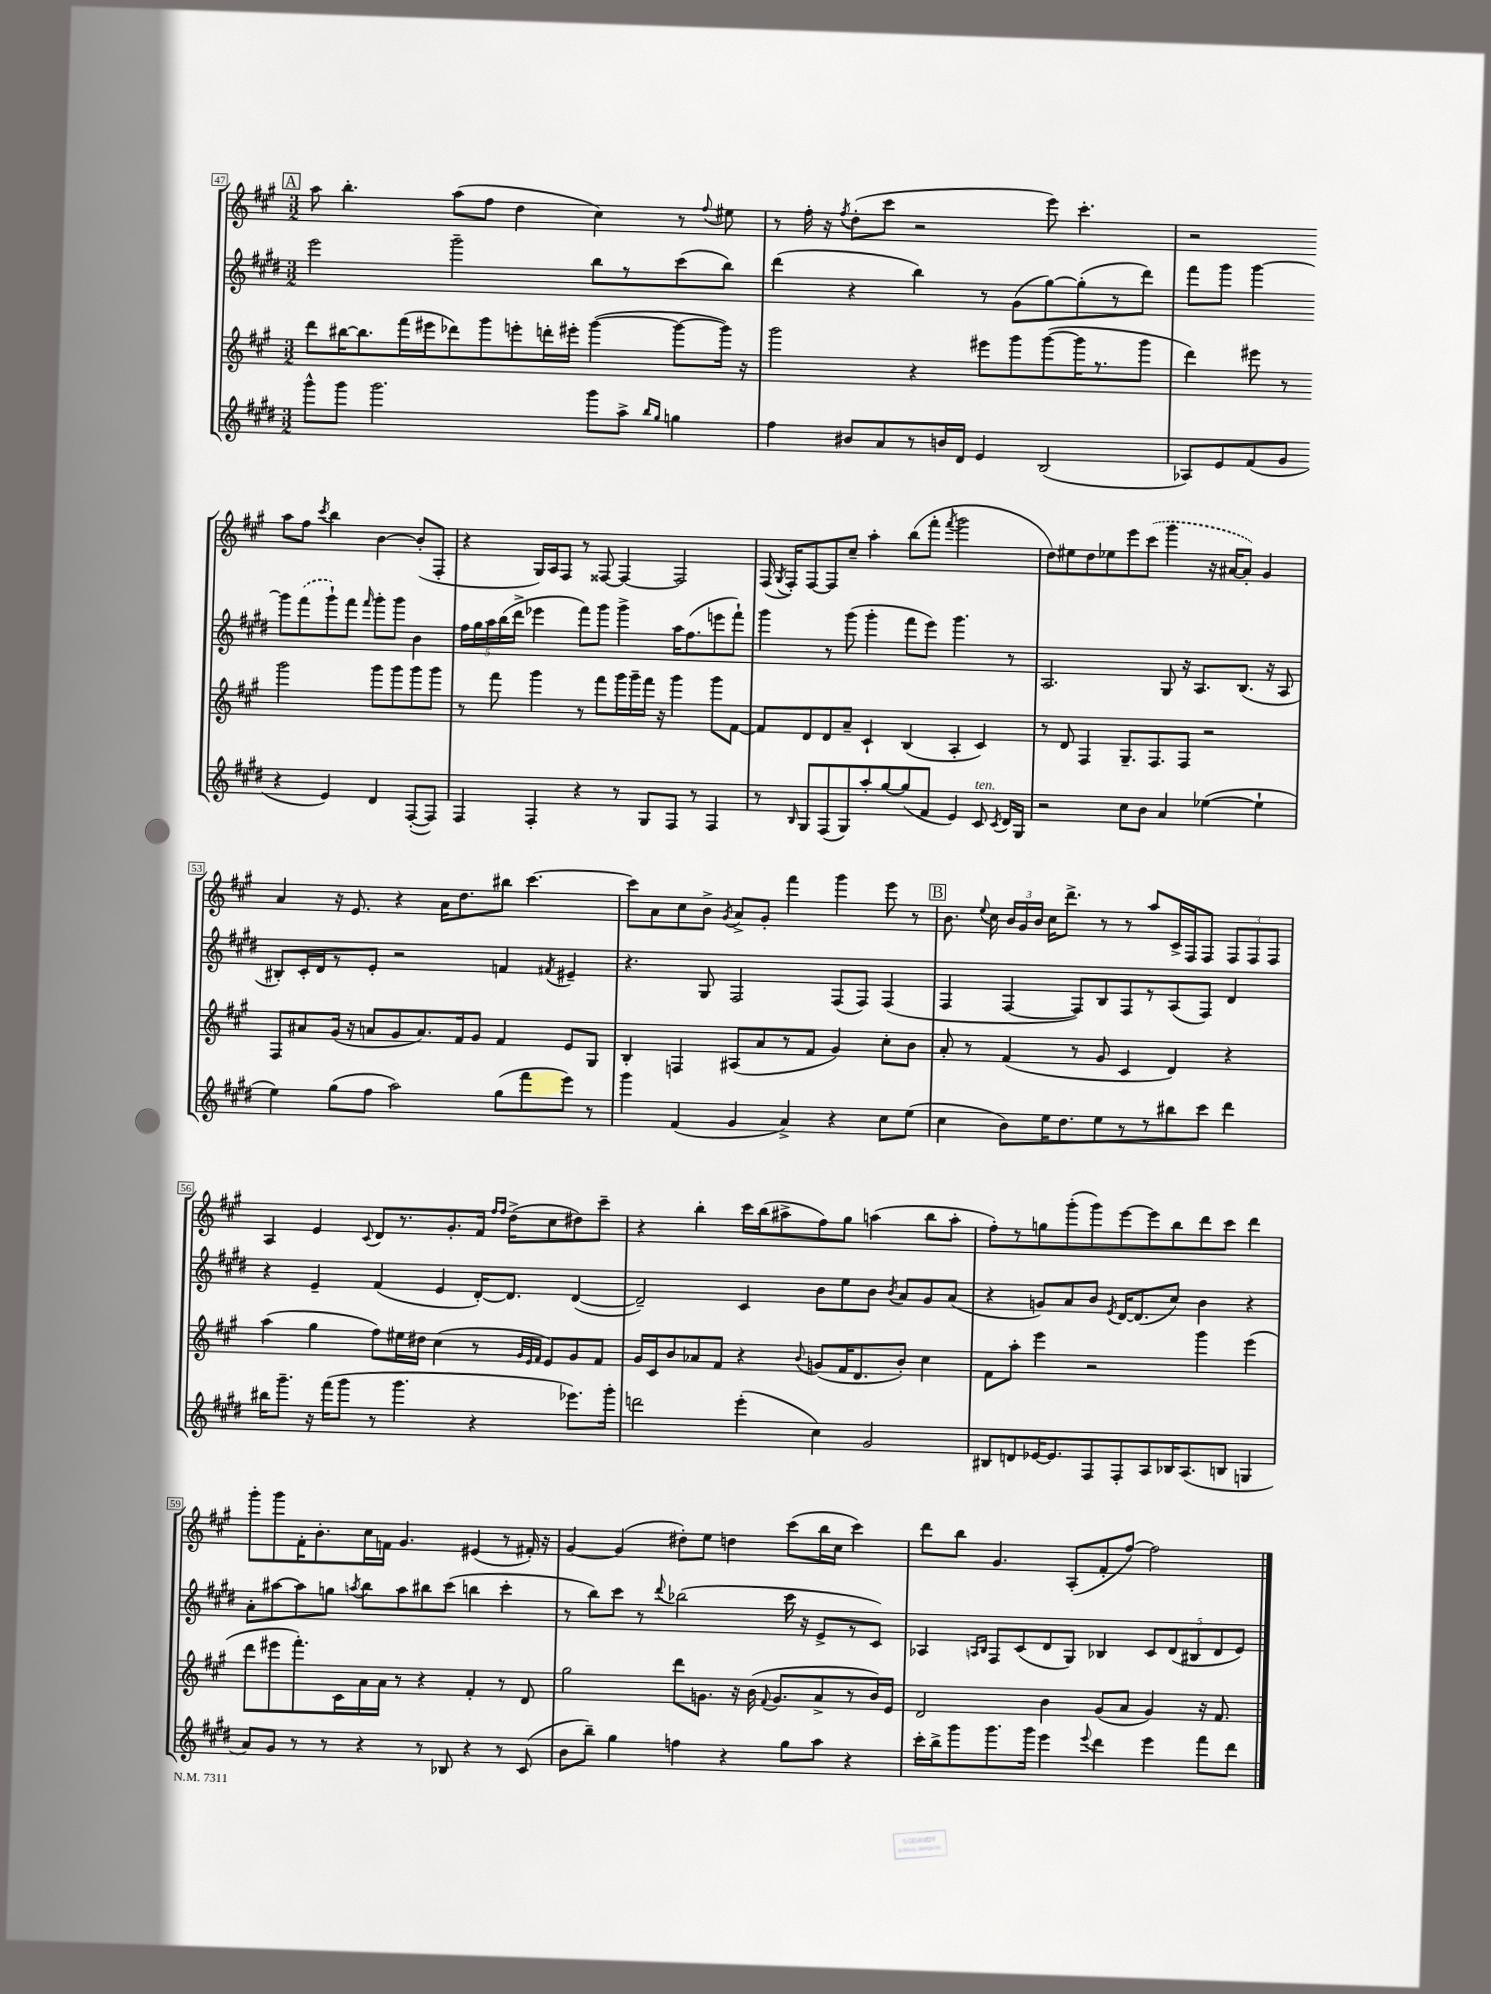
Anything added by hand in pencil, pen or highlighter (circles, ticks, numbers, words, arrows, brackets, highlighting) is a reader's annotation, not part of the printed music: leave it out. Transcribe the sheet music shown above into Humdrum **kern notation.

**kern	**kern	**kern	**kern
*staff4	*staff3	*staff2	*staff1
*clefG2	*clefG2	*clefG2	*clefG2
*k[f#c#g#d#]	*k[f#c#g#]	*k[f#c#g#d#]	*k[f#c#g#]
*M3/2	*M3/2	*M3/2	*M3/2
8ggg#^^	8ddd	2eee	8aa
8ggg#	[16bb#	.	4.bb'
.	8.bb#]	.	.
2.ggg#	.	.	.
.	(16fff#	.	.
.	16eee#	.	.
.	8ddd-)	2ggg#~	(8aa
.	8ggg#	.	8ff#
.	8eee'	.	4dd
.	16ddd'	.	.
.	16eee#'	.	.
8ggg#	([4ggg#	8bb	4cc#)
8aa^	.	8r	.
16qqbb	.	.	.
16qqgg#	.	.	.
4gg	8ggg#_	(8ccc#	8r
.	.	.	8qqff#
.	16ggg#])	8bb)	8ee#
.	16r	.	.
=	=	=	=
4ff#	2ggg#	(4ddd#	8r
.	.	.	16ff#'
.	.	.	16r
.	.	.	8qff#
8b#	.	4r	(8dd'
8a	.	.	8ccc#
8r	4r	4bb)	2r
16b	.	.	.
16d#	.	.	.
4e	8eee#	8r	.
.	8ggg#	(8g#	.
(2B	([8ggg#	[8gg#)	8eee)
.	16ggg#]	(8gg#']	4.ccc#'
.	8.r	.	.
.	.	8r	.
.	8ggg#	8ddd#)	.
=	=	=	=
8A-)	4ddd)	8fff#	2r
8e	.	8ggg#	.
(8f#	8eee#	[4ggg#	.
8g#	8r	.	.
4r	2ggg#	8ggg#]	8aa
.	.	(8fff#	8ff#
.	.	.	8qccc#
4e)	.	8ggg#`)	4bb
.	.	8fff#	.
.	.	16qqfff#	.
4d#	8ggg#	8ggg#'	[4b
.	8ggg#	8ggg#	.
([8F#'	8ggg#	4b	(8b']
8F#])	8ggg#	.	8F#'
=	=	=	=
4F#	8r	20ff#	4r
.	.	20gg#	.
.	.	20aa	.
.	8fff#	.	.
.	.	(20bb	.
.	.	20ddd#^	.
4F#'	4ggg#	4eee-	16G#)
.	.	.	16A
.	.	.	8F#
4r	8r	8fff#)	8r
.	8fff#	8ggg#	[8F##
8r	16ggg#	4ggg#^	4F##_
.	16ggg#~	.	.
8G#	16fff#	.	.
.	16r	.	.
8F#	4ggg#	16aa	2F##]
.	.	(8.ff#	.
8r	.	.	.
4F#	8ggg#	8eee	.
.	[8f#	8fff#`)	.
=	=	=	=
8r	8f#]	4ggg#	(16F#
.	.	.	8qG#
.	.	.	16F#')
16qqB	.	.	.
8G#	8d	.	[8F#
(8F#	8d	8r	8F#]
8G#)	8a~	(8ggg#	8cc#~
8aa'	4c#`	4ggg#'	4aa'
[8gg#	.	.	.
(8gg#]	(4B	8fff#	(8bb
8f#	.	8eee)	8fff#'
.	.	.	8qfff#
4e)	4A'	4.ggg#	2ggg#
8c#	4c#)	.	.
8qc#	.	.	.
16d#	.	8r	.
16G#	.	.	.
=	=	=	=
2r	8r	2.A	8dd)
.	8d	.	8ee#
.	4F#	.	8dd
.	.	.	8ee-
8cc#	8.G#~	.	8eee
8b	.	.	(8ccc#
.	8.F#	.	.
4a	.	8G#	4ggg#
.	8F#	16r	.
.	.	8.A	.
([4ee-	2r	.	16r
.	.	.	[16a#
.	.	(8.B	8a#'])
4ee-`]	.	.	4g#
.	.	16r	.
.	.	8A	.
=	=	=	=
4ee)	8F#	8B#')	4a
.	8a#	16c#'	.
.	.	16d#	.
(8gg#	(16g#	8r	16r
.	16r	.	8.e
8ff#	8a	8e'	.
2aa)	8g#	2r	4r
.	8.a)	.	.
.	.	.	16a
.	16f#	.	8.dd
.	8g#	.	.
(8gg#	4f#	4f	8bb#
8fff#	.	.	[4.ccc#
.	.	8qf#	.
8eee)	8e	4e#~	.
8r	8G#	.	.
=	=	=	=
4ggg#	4B'	4.r	8ccc#]
.	.	.	8a
(4f#	4F	.	8cc#
.	.	8G#	8b^
.	.	.	8qg#
4g#	(8A#	2F#	8a^
.	8a	.	8g#'
4a^)	8r	.	4fff#
.	8f#	.	.
4r	4g#)	(8F#	4ggg#
.	.	8F#)	.
8cc#	8cc#'	(4F#	8eee
(8ee	8b	.	8r
=	=	=	=
4cc#	8a'	4F#	8.b
.	8r	.	.
.	.	.	8qqee
.	.	.	16cc#
8b)	(4f#	[4F#	24b
.	.	.	24g#
.	.	.	24b
16ee	.	.	16cc#
8.dd#	.	.	8.ddd^
.	8r	8F#])	.
8ee	8g#	8B	8r
8r	4c#	8F#	8r
8r	.	8r	8aa
8bb#	4d)	(8A	16c#^
.	.	.	16F#
8ccc#	.	8F#)	8F#
4ddd#	4r	4d#	12F#
.	.	.	12F#
.	.	.	12F#
=	=	=	=
16bb#	(4aa	4r	4A
8.ggg#~	.	.	.
16r	4gg#	4e~	4e
(16fff#	.	.	.
8ggg#	.	.	.
.	.	.	8qqc#
8r	8ff#)	(4f#	8d
4.ggg#	16ee#	.	8.r
.	16dd#	.	.
.	(4cc#	4e	.
.	.	.	8.g#'
4r	8r	[16d#')	16f#
.	.	.	16qqff#
.	.	.	16qqff#
.	.	8.d#]	(16dd^
.	32qqg#	.	.
.	32qqe	.	.
.	32qqf#	.	.
.	8e)	.	8cc#
8.eee-)	8g#	([4d#	8dd#)
.	8f#	.	8ccc#~
16ggg#'	.	.	.
=	=	=	=
2ddd	16g#	2d#~])	4r
.	16c#	.	.
.	8b	.	.
.	8a-	.	4bb'
.	8f#	.	.
(4eee'	4r	4c#	16ccc#
.	.	.	(16bb
.	.	.	8aa#^
.	8qqb	.	.
4cc#)	(8g	8b	8ff#)
.	16f#	8ee	8gg#
.	8.d	.	.
2g#	.	8b	(4aa
.	.	8qb	.
.	8b')	8a	.
.	4cc#	8g#	8bb
.	.	(8a	8aa'
=	=	=	=
8B#	8f#	4r	8ff#')
8d	8aa'	.	8r
[16e-	4eee	8g)	8gg
8.e-]	.	.	.
.	.	8a	(8ggg#'
8F#	2r	8b	8ggg#)
.	.	8qe	.
8F#'	.	[16d#	[8eee
.	.	(8.d#]	.
8A	.	.	8eee]
16B-	.	8cc#)	8bb
(8.A	.	.	.
.	4ggg#	4b	8ddd
8B	.	.	8ccc#
4G	(4eee	4r	4ddd
=	=	=	=
8a)	8ddd	8a'	8ggg#'
8g#	8eee#	[8aa#	8ggg#
8r	8.fff#')	8aa#]	16f#'
.	.	.	8.b'
8r	.	8gg	.
.	16c#	.	.
.	.	8qaa	.
4r	16a	8bb	16cc#
.	16a	.	16f
.	8r	8aa	4.g#
8r	4r	8bb#	.
8B-	.	(8ccc#	.
4r	4f#'	4bb	(4e#
8r	8r	4ccc#'	8r
(8c#	8d	.	16f#')
.	.	.	16r
=	=	=	=
8b	2gg#	8r	[4g#
8bb~)	.	8bb)	.
4gg#	.	8ccc#	(4g#]
.	.	8r	.
.	.	8qqddd#	.
4ff	8ddd	(2bb-	8dd#')
.	8.g	.	8ee
4r	.	.	4dd
.	16r	.	.
.	(16b	.	.
.	8qqf#	.	.
.	8.g	.	.
8gg#	.	16ccc#	(8ccc#
.	.	16r	.
8aa	8a^	8e^	16bb
.	.	.	16cc#
4r	8r	8r	4ccc#)
.	16b)	8c#)	.
.	16e	.	.
=	=	=	=
16ccc#'	2d	4A-	8ddd
16bb^	.	.	.
8ggg#	.	.	8bb
.	.	16qqA	.
.	.	16qqB	.
8.ggg#	.	8F#	4.g#
.	.	(8c#	.
16ggg#	.	.	.
4eee	4b	8d#	.
.	.	8G#)	(8A'
8qqeee	.	.	.
4ddd#	(8g#	4B-	8f#'
.	8a	.	[8ff#)
4eee	4g#)	10c#	2ff#]
.	.	(10d#	.
.	.	10B#	.
8fff#	16r	.	.
.	.	10d#	.
.	8.f#	.	.
8ddd#	.	.	.
.	.	10e)	.
==	==	==	==
*-	*-	*-	*-
